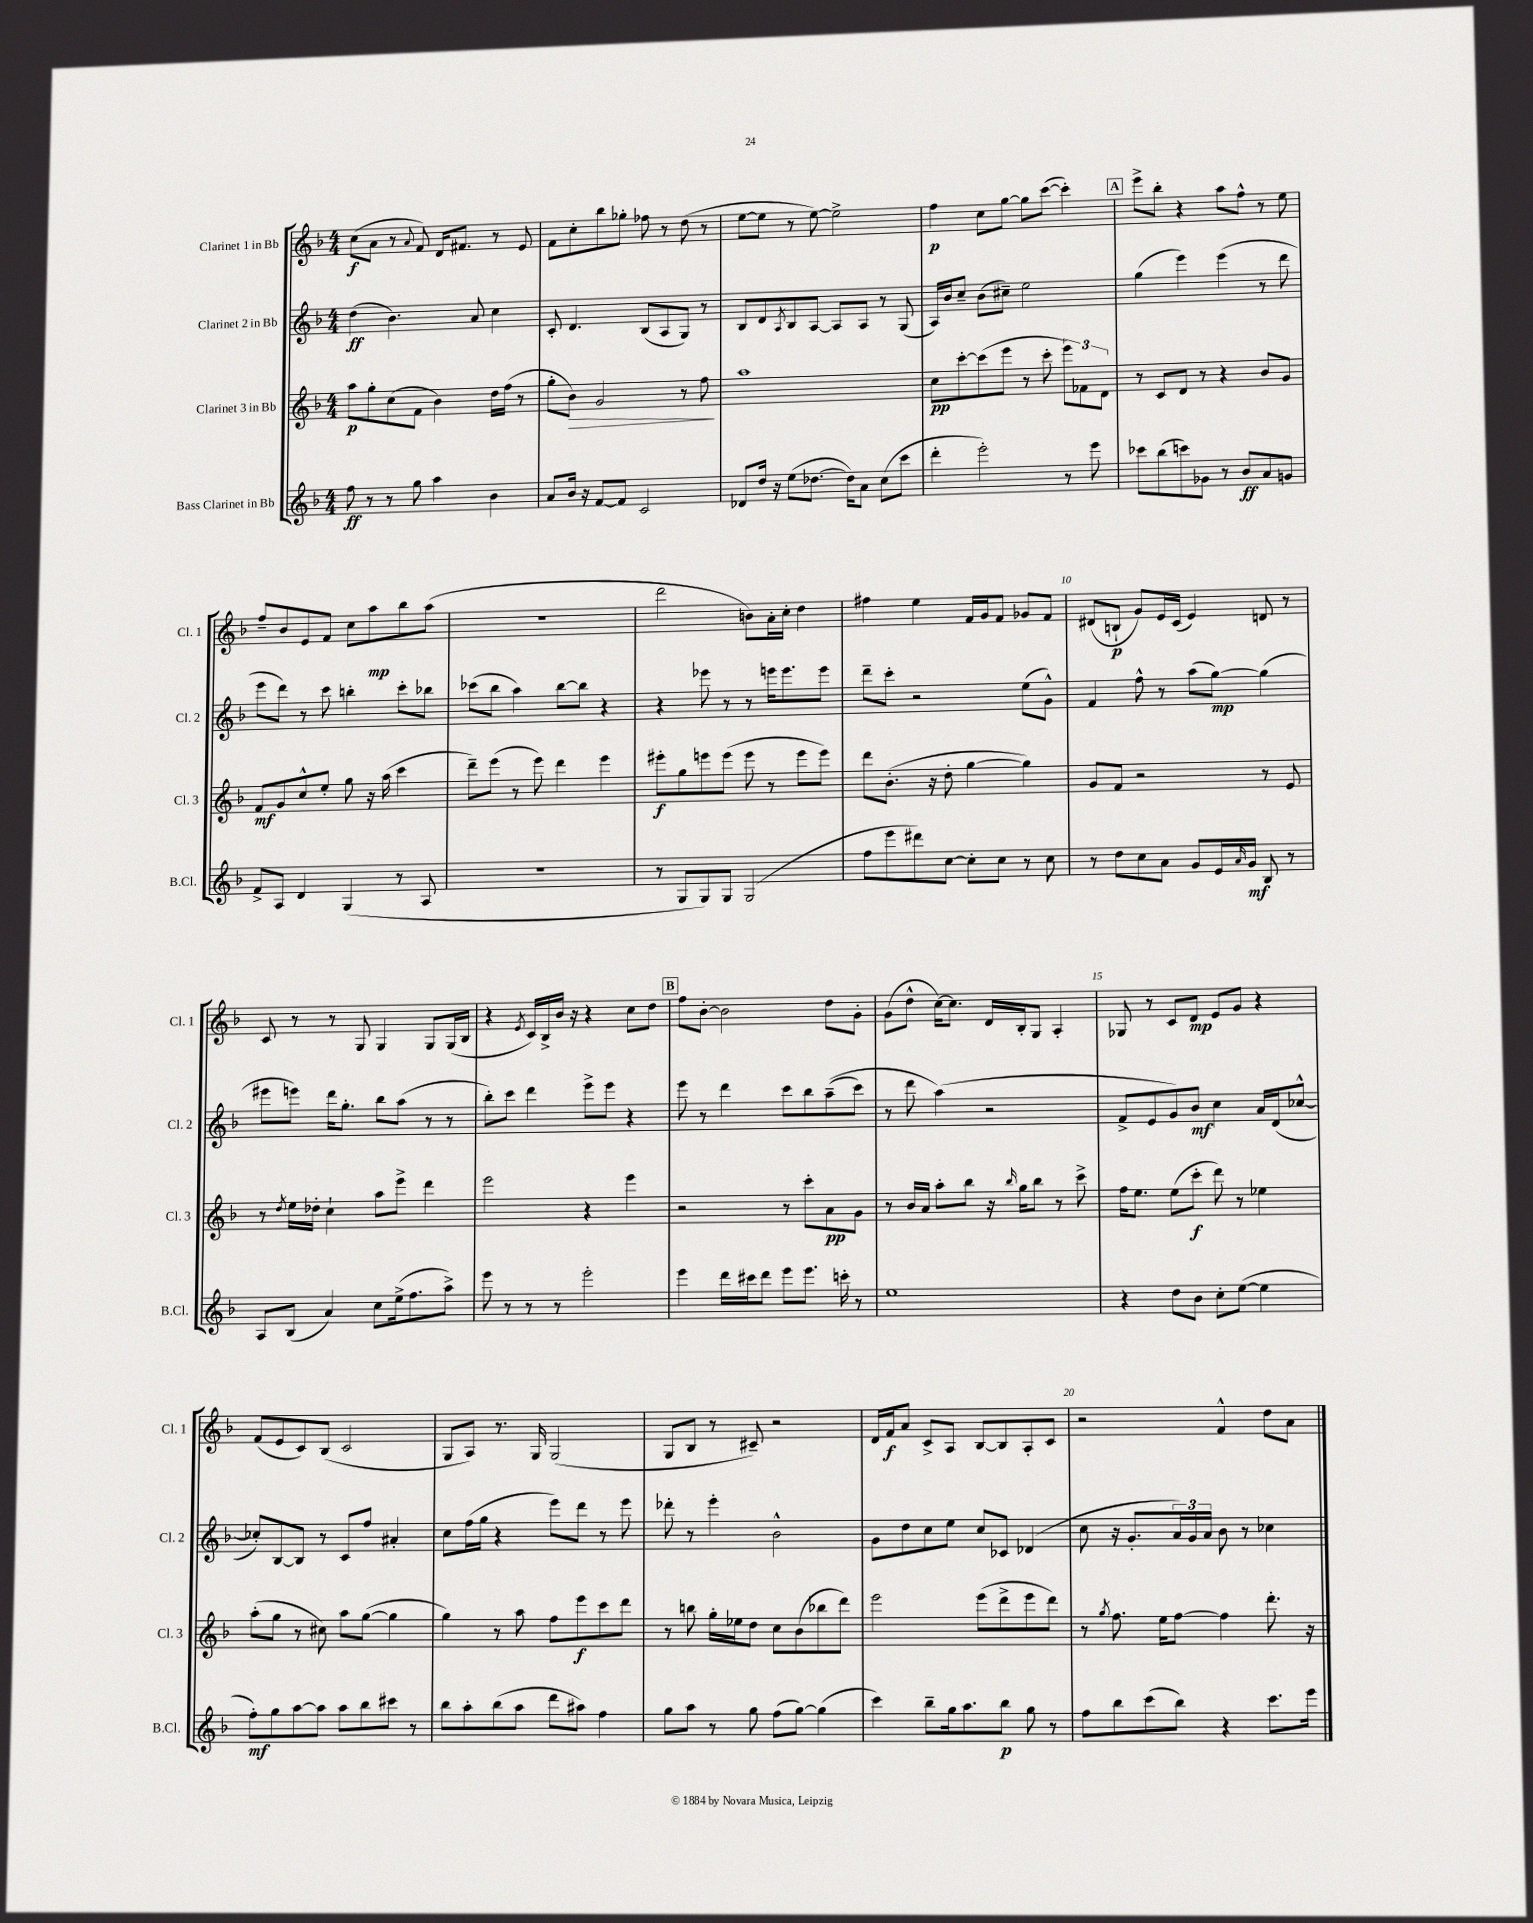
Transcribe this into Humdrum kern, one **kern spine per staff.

**kern	**kern	**kern	**kern
*staff4	*staff3	*staff2	*staff1
*clefG2	*clefG2	*clefG2	*clefG2
*k[b-]	*k[b-]	*k[b-]	*k[b-]
*M4/4	*M4/4	*M4/4	*M4/4
8ff	8aa	(4dd	(8cc
8r	8gg'	.	8a
8r	(8cc	4.b-)	8r
.	.	.	8qqa
8gg	8f	.	8f)
4aa	4b-)	.	16d
.	.	.	8.f#
.	.	8a	.
4b-	16dd	4cc	8r
.	(16ff	.	.
.	8r	.	8e
=	=	=	=
8a	8gg'	8c'	8f
16b-	8b-)	4.d	8cc'
16r	.	.	.
[8f	2g	.	8bb-
8f]	.	.	8gg-'
2c	.	(8B-	8ff-
.	.	8A	8r
.	8r	8G)	(8dd
.	8ff	8r	8r
=	=	=	=
8d-	1aa	8B-	[8ee
16dd	.	8d	8ee]
16r	.	.	.
.	.	8qA	.
(8ee	.	8B-	8r
[8.dd-	.	[8A	[8ee)
.	.	8A]	2ee^]
16dd-])	.	.	.
8a	.	8A	.
(8cc	.	8r	.
8ccc	.	(8G	.
=	=	=	=
4ddd'	8cc	16A)	4ff
.	.	16b-	.
.	[8ccc'	8cc~	.
2eee')	(8ccc]	(8b-	8cc
.	8eee	8cc#~)	[8gg
.	8r	2ee	8gg]
.	8ccc'	.	([8ccc
8r	12eee)	.	4ccc'])
.	12f-	.	.
8eee	.	.	.
.	12d	.	.
=	=	=	=
8ccc-	8r	(4gg	8eee^
(8bb-	8c	.	8bb-'
8ccc)	8d	4eee)	4r
8g-	8r	.	.
8r	4r	(4eee	8aa
8b-	.	.	8ff^^
8a	8b-	8r	8r
8g	8g	8ddd	8ee
=	=	=	=
8f^	8f	8eee	8ff~
8A	8g	8ddd)	8b-
4d	8cc^^	8r	8e
.	8ee'	8ccc	8f
(4G	8gg	4bb'	8cc
.	16r	.	8aa
.	(16aa	.	.
8r	4ccc	8ccc'	8bb-
8A	.	8bb-	(8aa
=	=	=	=
1r	8ddd~)	(8ccc-	1r
.	(8eee	8bb-	.
.	8r	4aa)	.
.	8eee)	.	.
.	4ddd	[8bb-	.
.	.	8bb-]	.
.	4eee	4r	.
=	=	=	=
8r	8eee#'	4r	2ddd
8G	8gg	.	.
8G)	8eee	8eee-	.
8G	(8eee	8r	.
(2G	8eee	8r	8b)
.	8r	16eee	16a'
.	.	8.eee	16cc'
.	8eee	.	4dd
.	8eee)	8eee	.
=	=	=	=
8ff	8ddd	8ddd~	4ff#
8eee	(8.b-'	8ccc'	.
8ddd#)	.	2r	4ee
.	16r	.	.
[8cc	8dd'	.	.
8cc']	[4gg	.	16f
.	.	.	16g
8cc	.	.	8f
8r	4gg])	(8ee	8g-
8cc	.	8g^^)	8f
=	=	=	=
8r	8g	4f	(8d#
8dd	8f	.	8B`
8cc	2r	8ff^^	8g)
8a	.	8r	16e
.	.	.	(16c
8g	.	(8aa	4e)
16e	.	[8gg)	.
16qqa	.	.	.
16g	.	.	.
8B-	8r	(4gg]	8d
8r	8e	.	8r
=	=	=	=
8A	8r	8eee#	8c
.	8qdd	.	.
(8B-	16ee	8eee)	8r
.	16dd-'	.	.
4a)	4cc`	16ddd	8r
.	.	8.gg'	.
.	.	.	8G
8cc	8aa	8bb-	4G
(16ee^	8eee^	(8aa	.
8.ff	.	.	.
.	4ddd	8r	8G
8aa^)	.	8r	(16G
.	.	.	16B-
=	=	=	=
8eee	2eee	8bb-')	4r
8r	.	8ccc	.
.	.	.	8qe
8r	.	4ddd	16c)
.	.	.	16B-^
8r	.	.	16b-
.	.	.	16r
2eee'	4r	8eee^	4r
.	.	8eee	.
.	4eee	4r	8cc
.	.	.	8dd
=	=	=	=
4eee	2r	8eee	8ff
.	.	8r	[8b-'
16ddd	.	4ddd	2b-]
16ccc#	.	.	.
8ddd	.	.	.
8eee	8r	8ccc	.
8.eee	8ccc'	8bb-	.
.	8a	&((8aa~	8dd
16ccc'	.	.	.
8r	8g	8ccc)	8g'
=	=	=	=
1ee	8r	8r	(8g
.	16b-	8ddd	8dd^^
.	16a	.	.
.	8aa'	(4aa&)	[16cc)
.	.	.	8.cc]
.	8bb-	.	.
.	16r	2r	16d
.	16qqbb-	.	.
.	16gg	.	16B-'
.	8bb-	.	8G
.	8r	.	4A'
.	8ccc^	.	.
=	=	=	=
4r	16ff	8f^	8G-
.	8.ee	.	.
.	.	8e	8r
8dd	(8ee	8g)	8c
8b-	8ccc'	8b-	8d
8cc'	8ddd)	4cc	8e
([8ee	8r	.	8g
4ee]	4ee-	16a	4r
.	.	(16d	.
.	.	[8cc-^^	.
=	=	=	=
8ff')	(8aa'	8cc-'])	(8f
8gg	8gg	[8B-	8e
[8aa	8r	8B-]	8c)
8aa]	8cc#)	8r	(8B-
8aa	8aa	8c	2c
8bb-	([8gg	8ff	.
8ccc#	4gg]	4a#'	.
8r	.	.	.
=	=	=	=
8bb-	4gg)	8cc	8G
8aa'	.	(16ff	8A)
.	.	16gg	.
(8bb-	8r	4r	8.r
8aa	8aa	.	.
.	.	.	16G
8ddd	8ff	8eee)	(2G
8aa#)	8eee	8ddd	.
4ff	8ccc	8r	.
.	8ddd	8eee	.
=	=	=	=
8gg	8r	8ddd-'	8G
8aa	8bb	8r	8B-
8r	16gg'	4eee'	8r
.	16ee-	.	.
8gg	8dd	.	8c#~)
(8ff	8cc	2b-^^	2r
[8gg)	(8b-	.	.
(4gg]	8bb-	.	.
.	8ddd)	.	.
=	=	=	=
4ccc)	2eee	8g	16d
.	.	.	16f
.	.	8dd	8a
8bb-~	.	8cc	8c^
16gg	.	8ee	8A
8.aa	.	.	.
.	(8eee	8cc	[8B-
8bb-	8ddd^	8c-	8B-]
8gg	8eee	(4d-	8A'
8r	8ddd)	.	8c
=	=	=	=
8ff	8r	8cc	2r
.	8qgg	.	.
8bb-	8.ff	16r	.
.	.	8.g'	.
(8ccc	.	.	.
.	16ee	.	.
8bb-)	[8ff	24a)	.
.	.	24g	.
.	.	24a	.
4r	4ff]	8b-	4f^^
.	.	8r	.
8.ccc	8.ddd'	4cc-	8dd
.	.	.	8a
16eee	16r	.	.
==	==	==	==
*-	*-	*-	*-
